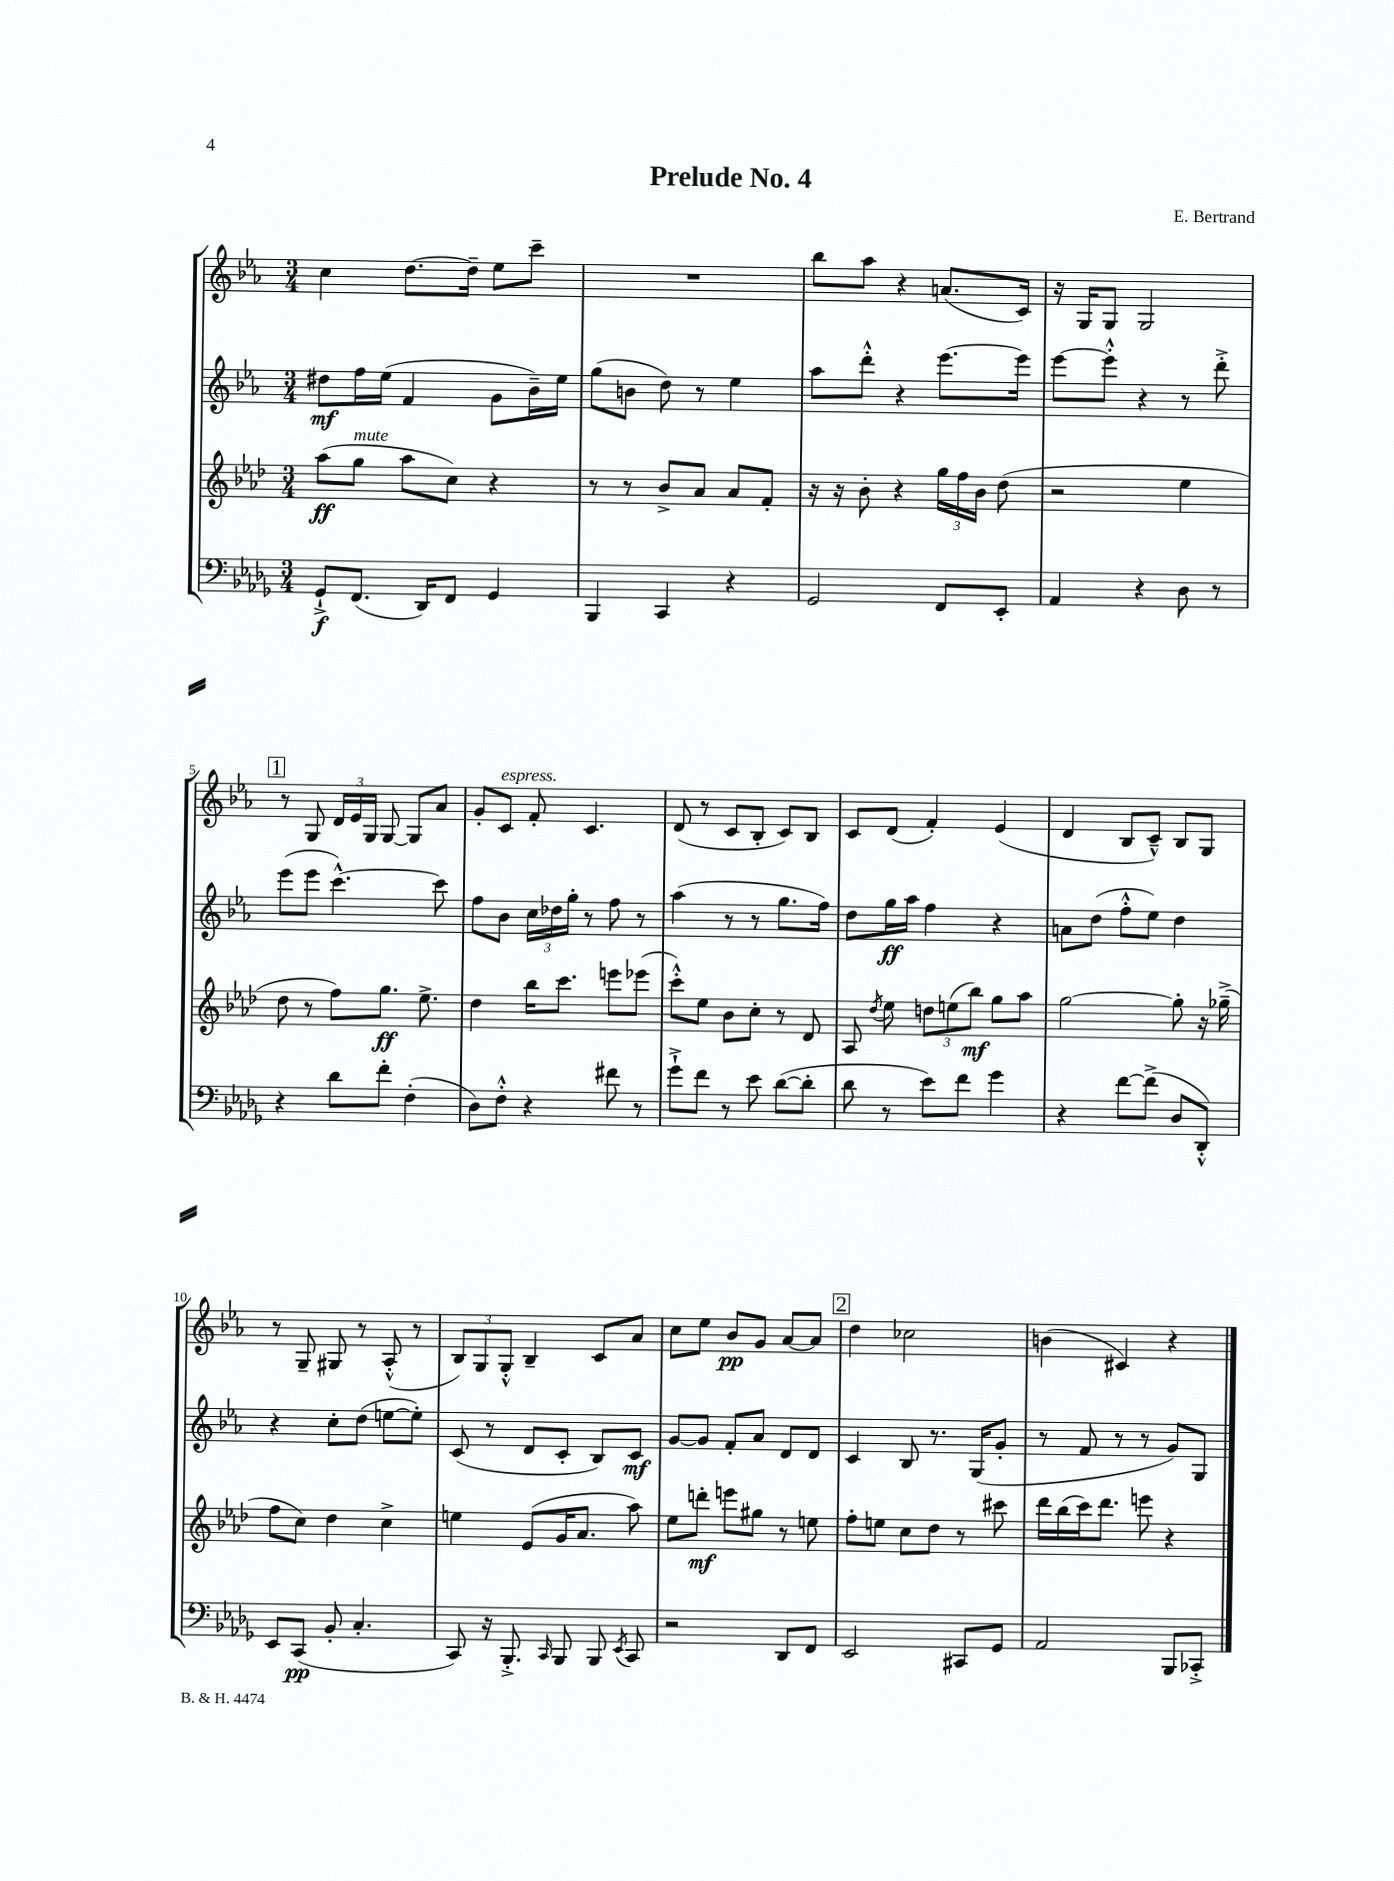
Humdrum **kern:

**kern	**dynam	**kern	**dynam	**kern	**dynam	**kern	**dynam
*part4	*part4	*part3	*part3	*part2	*part2	*part1	*part1
*staff4	*staff4	*staff3	*staff3	*staff2	*staff2	*staff1	*staff1
*clefF4	*	*clefG2	*	*clefG2	*	*clefG2	*
*k[b-e-a-d-g-]	*	*k[b-e-a-d-]	*	*k[b-e-a-]	*	*k[b-e-a-]	*
*M3/4	*	*M3/4	*	*M3/4	*	*M3/4	*
=1	=1	=1	=1	=1	=1	=1	=1
8GG-`^/L	f	(8aa-\L	ff	8dd#X\L	mf	4cc\	.
!	!	!LO:TX:a:i:t=mute	!	!	!	!	!
(8.FF/J	.	8gg\J	.	16ff\L	.	.	.
.	.	.	.	(16ee-\JJ	.	.	.
.	.	8aa-\L	.	4f/	.	[8.dd\L	.
16DD-/KL)	.	.	.	.	.	.	.
8FF/J	.	8cc\J)	.	.	.	.	.
.	.	.	.	.	.	16dd~\Jk]	.
4GG-/	.	4r	.	8g\L	.	8ee-\L	.
.	.	.	.	16b-~\L)	.	8ccc~\J	.
.	.	.	.	16ee-\JJ	.	.	.
=2	=2	=2	=2	=2	=2	=2	=2
4BBB-/	.	8r	.	(8gg\L	.	2.r	.
.	.	8r	.	8bn\J	.	.	.
4CC/	.	8b-^/L	.	8dd\)	.	.	.
.	.	8a-/J	.	8r	.	.	.
4r	.	8a-/L	.	4ee-\	.	.	.
.	.	8f'/J	.	.	.	.	.
=3	=3	=3	=3	=3	=3	=3	=3
2GG-/	.	16r	.	8aa-\L	.	8bb-\L	.
.	.	16r	.	.	.	.	.
.	.	8b-'\	.	8ddd'^^\J	.	8aa-\J	.
.	.	4r	.	4r	.	4r	.
8FF/L	.	24gg\LL	.	[8.eee-\L	.	(8.an/L	.
.	.	24ff\	.	.	.	.	.
.	.	24b-\JJ	.	.	.	.	.
8EE-'/J	.	(8dd-\	.	.	.	.	.
.	.	.	.	16eee-\Jk]	.	16c/Jk)	.
=4	=4	=4	=4	=4	=4	=4	=4
4AA-/	.	2r	.	[8eee-\L	.	16r	.
.	.	.	.	.	.	16G/KL	.
.	.	.	.	8eee-'^^\J]	.	8G/J	.
4r	.	.	.	4r	.	2G/	.
8D-\	.	4ee-\	.	8r	.	.	.
8r	.	.	.	8ddd'^\	.	.	.
!!LO:LB:g=z
!!LO:REH:place=s1:t=1
=5	=5	=5	=5	=5	=5	=5	=5
4r	.	8dd-\	.	(8eee-\L	.	8r	.
.	.	8r	.	8eee-\J	.	8G/	.
8d-\L	.	8ff\L)	.	[4.ccc^^\)	.	24d/LL	.
.	.	.	.	.	.	24e-/	.
.	.	.	.	.	.	24G/JJ	.
8f'\J	.	8.gg\J	ff	.	.	[8G/	.
(4F'\	.	.	.	.	.	8G/L]	.
.	.	8.ee-^\	.	.	.	.	.
.	.	.	.	8ccc\]	.	8a-/J	.
=6	=6	=6	=6	=6	=6	=6	=6
8D-\L)	.	4dd-\	.	8ff\L	.	8g'/L	.
!	!	!	!	!	!	!LO:TX:a:i:t=espress.	!
8F'^^\J	.	.	.	8b-\J	.	8c/J	.
4r	.	16bb-\KL	.	24cc\LL	.	8f'/	.
.	.	.	.	24dd-X\	.	.	.
.	.	8.ccc\J	.	.	.	.	.
.	.	.	.	24gg'\JJ	.	.	.
.	.	.	.	8r	.	4.c/	.
8f#X\	.	8eeen\L	.	8ff\	.	.	.
8r	.	(8eee-X\J	.	8r	.	.	.
=7	=7	=7	=7	=7	=7	=7	=7
8g-`^\L	.	8ccc'^^\L)	.	(4aa-\	.	(8d/	.
8f\J	.	8ee-\J	.	.	.	8r	.
8r	.	8b-\L	.	8r	.	8c/L	.
8e-\	.	8cc'\J	.	8r	.	8B-'/J	.
([8d-\L	.	8r	.	8.gg\L	.	8c/L)	.
8d-'\J]	.	8d-/	.	.	.	8B-/J	.
.	.	.	.	16ff\Jk)	.	.	.
=8	=8	=8	=8	=8	=8	=8	=8
8d-\	.	8A-/	.	8dd\L	.	8c/L	.
.	.	8qdd-/	.	.	.	.	.
8r	.	8ee-\	.	16gg\L	ff	(8d/J	.
.	.	.	.	16aa-\JJ	.	.	.
8e-\L)	.	12ddn\L	.	4ff\	.	4f'/)	.
.	.	(12een\	.	.	.	.	.
8f\J	.	.	.	.	.	.	.
.	.	12bb-\J)	mf	.	.	.	.
4g-\	.	8gg\L	.	4r	.	(4e-/	.
.	.	8aa-\J	.	.	.	.	.
=9	=9	=9	=9	=9	=9	=9	=9
4r	.	[2gg\	.	8an\L	.	4d/	.
.	.	.	.	(8dd\J	.	.	.
[8f\L	.	.	.	8ff'^^\L	.	8B-/L	.
(8f^\J]	.	.	.	8ee-\J)	.	8c~^^/J)	.
8D-/L	.	8gg'\]	.	4dd\	.	8B-/L	.
8DD-'^^/J)	.	16r	.	.	.	8G/J	.
.	.	(16gg-X~^\	.	.	.	.	.
!!LO:LB:g=z
=10	=10	=10	=10	=10	=10	=10	=10
8EE-/L	.	8ff\L	.	4r	.	8r	.
(8CC/J	pp	8cc\J)	.	.	.	8G~/	.
8BB-'/	.	4dd-\	.	8cc'\L	.	8G#X/	.
4.C'/	.	.	.	(8dd\J	.	8r	.
.	.	4cc^\	.	[8een\L	.	(8A-'^^/	.
.	.	.	.	8ee'\J])	.	8r	.
=11	=11	=11	=11	=11	=11	=11	=11
8CC/)	.	4een\	.	(8c/	.	12B-/L)	.
.	.	.	.	.	.	12G/	.
16r	.	.	.	8r	.	.	.
.	.	.	.	.	.	12G'^^/J	.
8.BBB-'^/	.	.	.	.	.	.	.
.	.	(8e-/L	.	8d/L	.	4B-~/	.
16qqCC/	.	.	.	.	.	.	.
8BBB-/	.	16g/K	.	8c'/J	.	.	.
.	.	8.a-/J	.	.	.	.	.
8BBB-/	.	.	.	8B-/L)	.	8c/L	.
8qEE-/	.	.	.	.	.	.	.
8CC/	.	8aa-\)	.	8c/J	mf	8a-/J	.
=12	=12	=12	=12	=12	=12	=12	=12
2r	.	8ee-\L	.	[8g/L	.	8cc\L	.
.	.	8dddn'\J	mf	8g/J]	.	8ee-\J	.
.	.	8eeen\L	.	8f'/L	.	8b-/L	pp
.	.	8gg#X\J	.	8a-/J	.	8g/J	.
8DD-/L	.	8r	.	8d/L	.	[8a-/L	.
8FF/J	.	8een\	.	8d/J	.	8a-/J]	.
!!LO:REH:place=s1:t=2
=13	=13	=13	=13	=13	=13	=13	=13
2EE-/	.	8ff'\L	.	4c/	.	4dd\	.
.	.	8een\J	.	.	.	.	.
.	.	8cc\L	.	8B-/	.	2cc-X\	.
.	.	8dd-\J	.	8.r	.	.	.
8CC#X/L	.	8r	.	.	.	.	.
.	.	.	.	(16G/KL	.	.	.
8GG-/J	.	8ccc#X\	.	8g'/J	.	.	.
=14	=14	=14	=14	=14	=14	=14	=14
2AA-/	.	16ddd-\LL	.	8r	.	(4bn\	.
.	.	(16bb-\	.	.	.	.	.
.	.	16ccc\J)	.	8f/	.	.	.
.	.	8.ddd-\J	.	.	.	.	.
.	.	.	.	8r	.	4c#X/)	.
.	.	8eeen\	.	8r	.	.	.
8BBB-/L	.	4r	.	8g/L)	.	4r	.
8CC-X'^/J	.	.	.	8G/J	.	.	.
==	==	==	==	==	==	==	==
*-	*-	*-	*-	*-	*-	*-	*-
